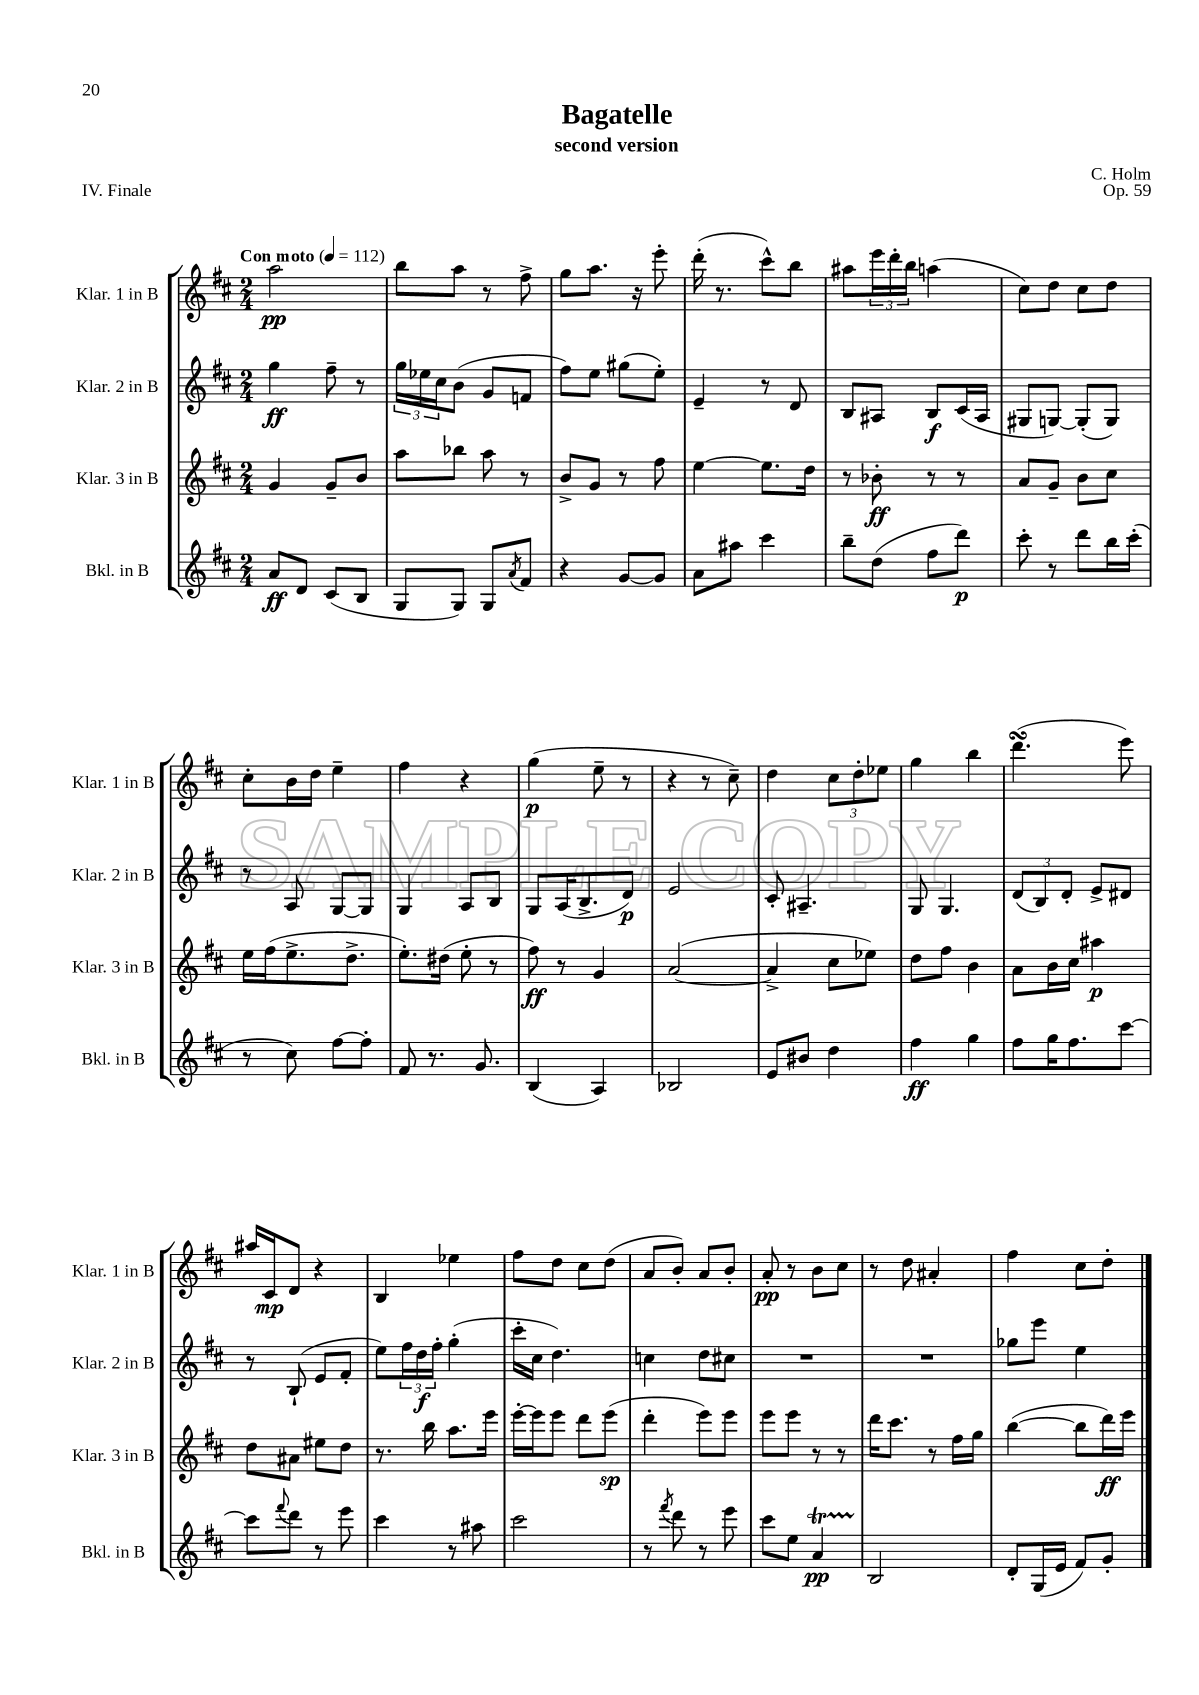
\header { title = "Bagatelle" composer = "C. Holm" subtitle = "second version" opus = "Op. 59" piece = "IV. Finale" }
<<
\new StaffGroup <<
\new Staff = "s0" \with { instrumentName = "Klar. 1 in B" shortInstrumentName = "Klar. 1 in B" } {
    \clef treble \key d \major \numericTimeSignature \time 2/4 \tempo "Con moto" 4 = 112
    a''2\pp |
    b''8 a''8 r8 fis''8-> |
    g''8 a''8. r16 e'''8-. |
    d'''16-.( r8. cis'''8-^) b''8 |
    ais''8 \tuplet 3/2 { e'''16 d'''16-. b''16 } a''4( |
    cis''8) d''8 cis''8 d''8 |
    cis''8-. b'16 d''16 e''4-- |
    fis''4 r4 |
    g''4\p( e''8-- r8 |
    r4 r8 cis''8--) |
    d''4 \tuplet 3/2 { cis''8 d''8-. ees''8 } |
    g''4 b''4 |
    d'''4.\turn( e'''8) |
    ais''16 cis'16\mp d'8 r4 |
    b4 ees''4 |
    fis''8 d''8 cis''8 d''8( |
    a'8 b'8-.) a'8 b'8-. |
    a'8-.\pp r8 b'8 cis''8 |
    r8 d''8 ais'4-. |
    fis''4 cis''8 d''8-. \bar "|." |
}
\new Staff = "s1" \with { instrumentName = "Klar. 2 in B" shortInstrumentName = "Klar. 2 in B" } {
    \clef treble \key d \major \numericTimeSignature \time 2/4
    g''4\ff fis''8-- r8 |
    \tuplet 3/2 { g''16 ees''16 cis''16 } b'8( g'8 f'8 |
    fis''8) e''8 gis''8( e''8-.) |
    e'4-- r8 d'8 |
    b8 ais8 b8\f cis'16( ais16 |
    gis8 g8~) g8-.( g8) |
    r8 a8 g8~ g8 |
    g4 a8 b8 |
    g8 a16( b8.-> d'8\p) |
    e'2 |
    cis'8-. ais4.-- |
    g8 g4. |
    \tuplet 3/2 { d'8( b8) d'8-. } e'8-> dis'8 |
    r8 b8-!( e'8 fis'8-. |
    e''8) \tuplet 3/2 { fis''16 d''16\f fis''16-. } g''4-.( |
    cis'''16-. cis''16 d''4.) |
    c''4 d''8 cis''8 |
    R2 |
    R2 |
    ges''8 e'''8 e''4 \bar "|." |
}
\new Staff = "s2" \with { instrumentName = "Klar. 3 in B" shortInstrumentName = "Klar. 3 in B" } {
    \clef treble \key d \major \numericTimeSignature \time 2/4
    g'4 g'8-- b'8 |
    a''8 bes''8 a''8 r8 |
    b'8-> g'8 r8 fis''8 |
    e''4~ e''8. d''16 |
    r8 bes'8-.\ff r8 r8 |
    a'8 g'8-- b'8 cis''8 |
    e''16 fis''16( e''8.-> d''8.-> |
    e''8.-.) dis''16( e''8-. r8 |
    fis''8\ff) r8 g'4 |
    a'2~( |
    a'4-> cis''8 ees''8) |
    d''8 fis''8 b'4 |
    a'8 b'16 cis''16 ais''4\p |
    d''8 ais'8 eis''8 d''8 |
    r8. b''16 a''8. e'''16 |
    e'''16~-. e'''16 e'''8 d'''8 e'''8\sp( |
    d'''4-. e'''8) e'''8 |
    e'''8 e'''8 r8 r8 |
    d'''16 cis'''8. r8 fis''16 g''16 |
    b''4~( b''8 d'''16\ff) e'''16 \bar "|." |
}
\new Staff = "s3" \with { instrumentName = "Bkl. in B" shortInstrumentName = "Bkl. in B" } {
    \clef treble \key d \major \numericTimeSignature \time 2/4
    a'8\ff d'8 cis'8( b8 |
    g8 g8) g8 \acciaccatura { a'8 } fis'8 |
    r4 g'8~ g'8 |
    a'8 ais''8 cis'''4 |
    b''8-- d''8( fis''8 d'''8\p) |
    cis'''8-. r8 d'''8 b''16 cis'''16-.( |
    r8 cis''8) fis''8~ fis''8-. |
    fis'8 r8. g'8. |
    b4( a4) |
    bes2 |
    e'8 bis'8 d''4 |
    fis''4\ff g''4 |
    fis''8 g''16 fis''8. cis'''8~ |
    cis'''8 \appoggiatura { fis'''8 } d'''8 r8 e'''8 |
    cis'''4 r8 ais''8 |
    cis'''2 |
    r8 \acciaccatura { fis'''8 } d'''8 r8 e'''8 |
    cis'''8 e''8 a'4\startTrillSpan\pp |
    b2\stopTrillSpan |
    d'8-. g16( e'16 fis'8) g'8-. \bar "|." |
}
>>
>>
\layout { \context { \Score \remove "Bar_number_engraver" } }
